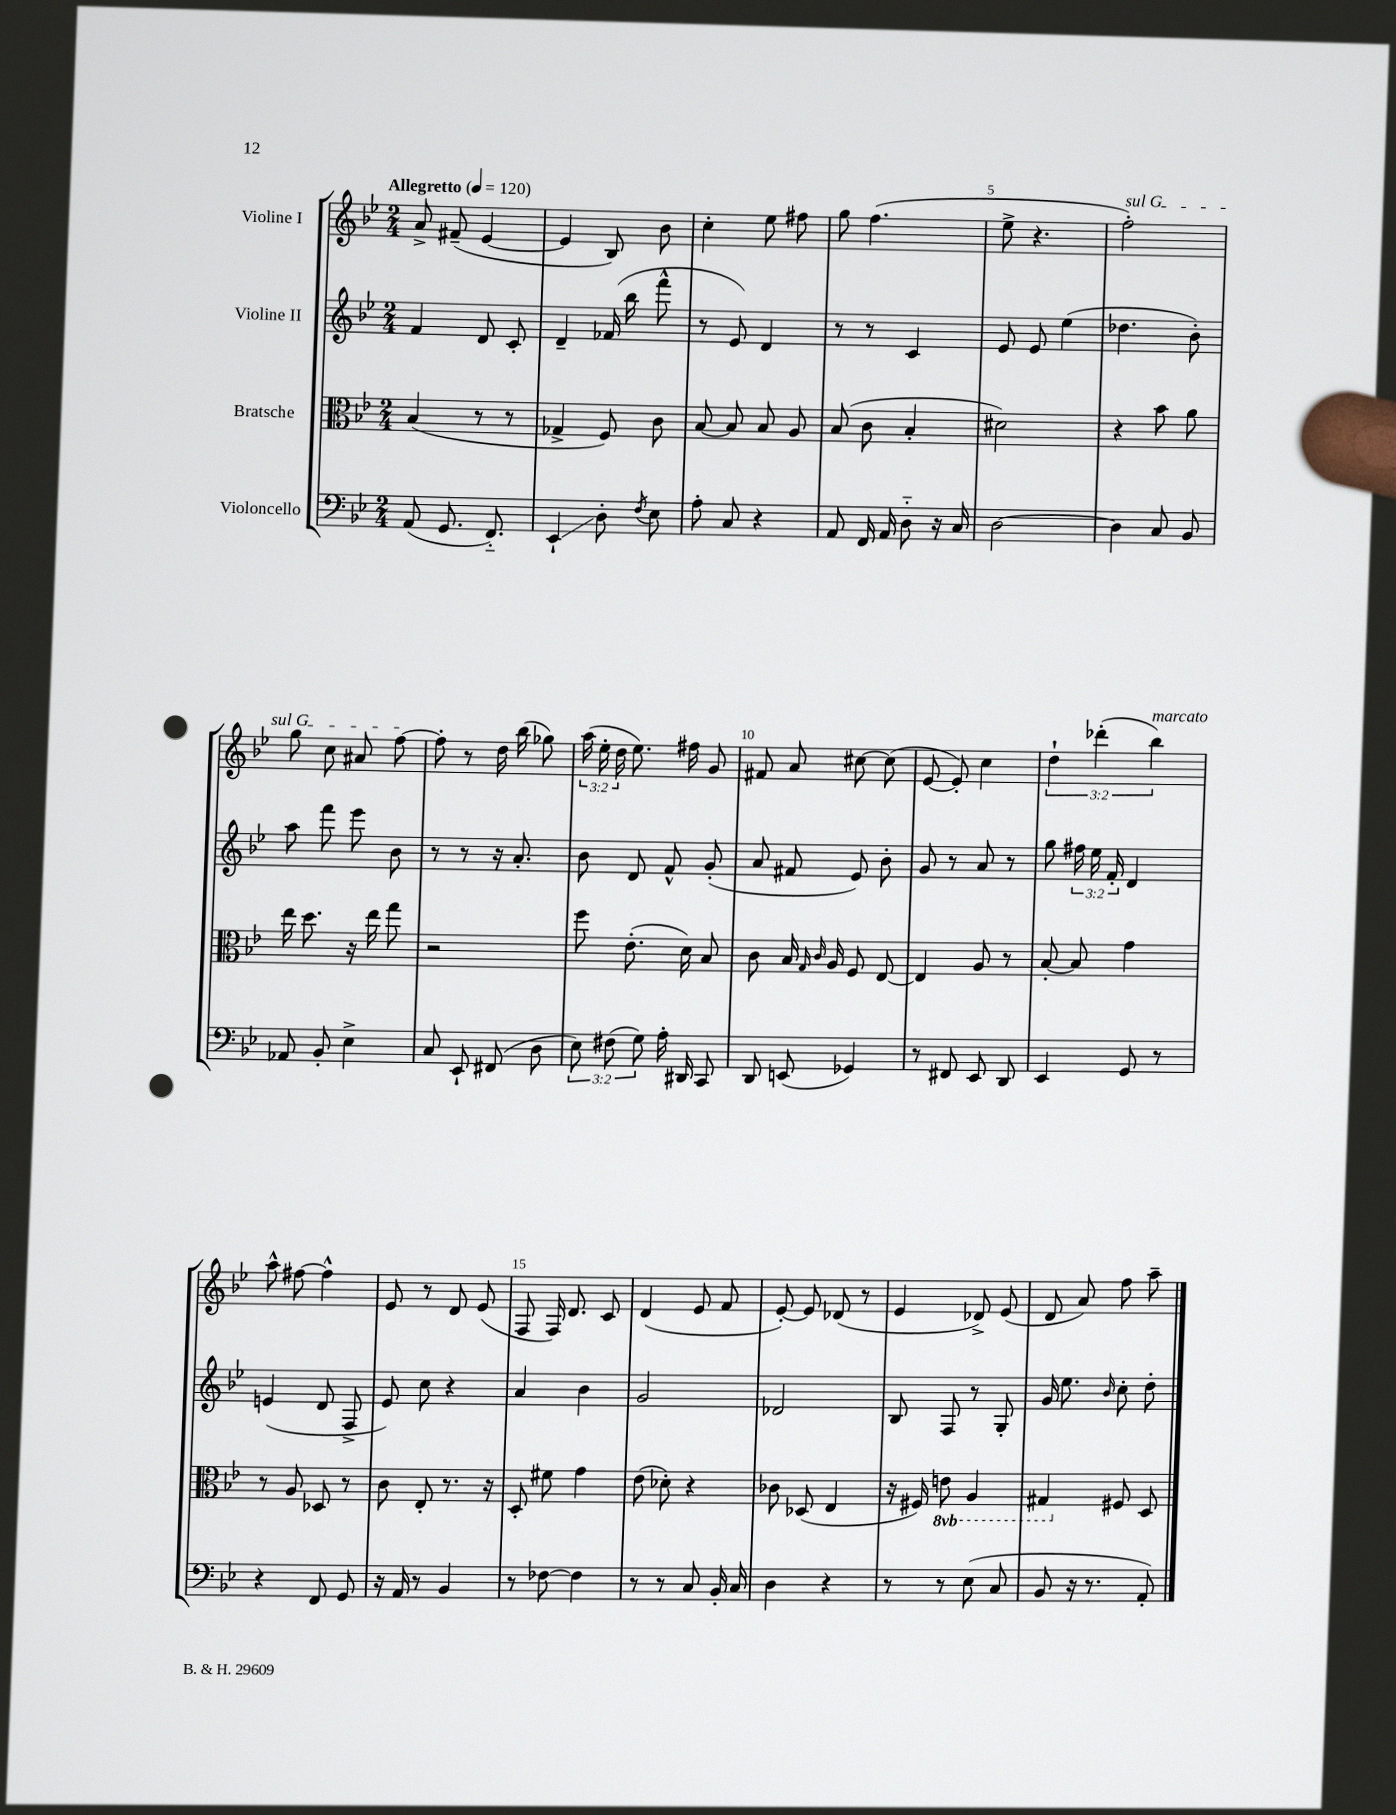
<<
\new StaffGroup <<
\new Staff = "s0" \with { instrumentName = "Violine I" } {
    \clef treble \key bes \major \numericTimeSignature \time 2/4 \override Staff.TupletNumber.text = #tuplet-number::calc-fraction-text \tempo "Allegretto" 4 = 120
    \autoBeamOff a'8-> fis'8--( ees'4~ |
    ees'4 bes8) bes'8 |
    c''4-. ees''8 fis''8 |
    g''8 f''4.( |
    ees''8-> r4. |
    \once \override TextSpanner.bound-details.left.text = \markup { \italic "sul G" } f''2-.\startTextSpan) |
    g''8 c''8 ais'8 f''8~\stopTextSpan |
    f''8-. r8 d''16 bes''16( ges''8) |
    \tuplet 3/2 { a''16( ees''16-. d''16 } ees''8.) fis''16 g'8 |
    fis'8 a'8 cis''8~ cis''8( |
    ees'8~ ees'8-.) c''4 |
    \tuplet 3/2 { d''4-! des'''4-.( bes''4^\markup { \italic "marcato" }) } |
    a''8-^ fis''8~ fis''4-^ |
    ees'8 r8 d'8 ees'8( |
    f8 f16) d'8. c'8 |
    d'4( ees'8 f'8 |
    ees'8~-.) ees'8 des'8( r8 |
    ees'4 des'8->) ees'8( |
    d'8 a'8) f''8 a''8-- \bar "|." |
}
\new Staff = "s1" \with { instrumentName = "Violine II" } {
    \clef treble \key bes \major \numericTimeSignature \time 2/4 \override Staff.TupletNumber.text = #tuplet-number::calc-fraction-text
    \autoBeamOff f'4 d'8 c'8-. |
    d'4-- fes'16( bes''16 f'''8-^ |
    r8 ees'8) d'4 |
    r8 r8 c'4 |
    ees'8 ees'8 ees''4( |
    des''4. bes'8-.) |
    a''8 f'''8 ees'''8 bes'8 |
    r8 r8 r16 a'8.-. |
    bes'8 d'8 f'8-^ g'8-.( |
    a'8 fis'8 ees'8) bes'8-. |
    g'8 r8 a'8 r8 |
    g''8 \tuplet 3/2 { fis''16 ees''16 f'16-. } d'4 |
    e'4( d'8 f8-> |
    ees'8) c''8 r4 |
    a'4 bes'4 |
    g'2 |
    des'2 |
    bes8 f8 r8 g8-. |
    g'16 ees''8. \grace { bes'16 } c''8-. d''8-. \bar "|." |
}
\new Staff = "s2" \with { instrumentName = "Bratsche" } {
    \clef alto \key bes \major \numericTimeSignature \time 2/4 \set Staff.ottavationMarkups = #ottavation-simple-ordinals
    \autoBeamOff bes4( r8 r8 |
    ges4-> f8) c'8 |
    bes8~ bes8 bes8 a8 |
    bes8( c'8 bes4-. |
    dis'2) |
    r4 bes'8 a'8 |
    ees''16 d''8. r16 ees''16 g''8 |
    r2 |
    f''8 ees'8.-.( d'16) bes8 |
    c'8 bes16 \grace { g16 c'16 } a16 f8 ees8~ |
    ees4 a8 r8 |
    bes8~-. bes8 g'4 |
    r8 a8 des8 r8 |
    c'8 ees8-. r8. r16 |
    d8-. fis'8 g'4 |
    ees'8( des'8-.) r4 |
    ces'8 des8( ees4 |
    r16 fis16) \ottava #-1 e8 a,4 |
    gis,4 \ottava #0 fis8 d8 \bar "|." |
}
\new Staff = "s3" \with { instrumentName = "Violoncello" } {
    \clef bass \key bes \major \numericTimeSignature \time 2/4 \override Staff.TupletNumber.text = #tuplet-number::calc-fraction-text
    \autoBeamOff a,8( g,8. f,8.-_) |
    ees,4-!\glissando d8-. \acciaccatura { f8 } ees8 |
    a8-. c8 r4 |
    a,8 f,16 a,16 d8-_ r16 c16 |
    d2~ |
    d4 c8 bes,8 |
    aes,8 bes,8-. ees4-> |
    c8 ees,8-! fis,8( d8 |
    \tuplet 3/2 { ees8) fis8( g8) } a16-. dis,16 c,8 |
    d,8 e,8( ges,4) |
    r8 fis,8 ees,8 d,8 |
    ees,4 g,8 r8 |
    r4 f,8 g,8 |
    r16 a,16 r8 bes,4 |
    r8 fes8~ fes4 |
    r8 r8 c8 bes,16-. c16 |
    d4 r4 |
    r8 r8 ees8( c8 |
    bes,8 r16 r8. a,8-.) \bar "|." |
}
>>
>>
\layout { \context { \Score \override BarNumber.break-visibility = ##(#f #t #t) barNumberVisibility = #(every-nth-bar-number-visible 5) } }
